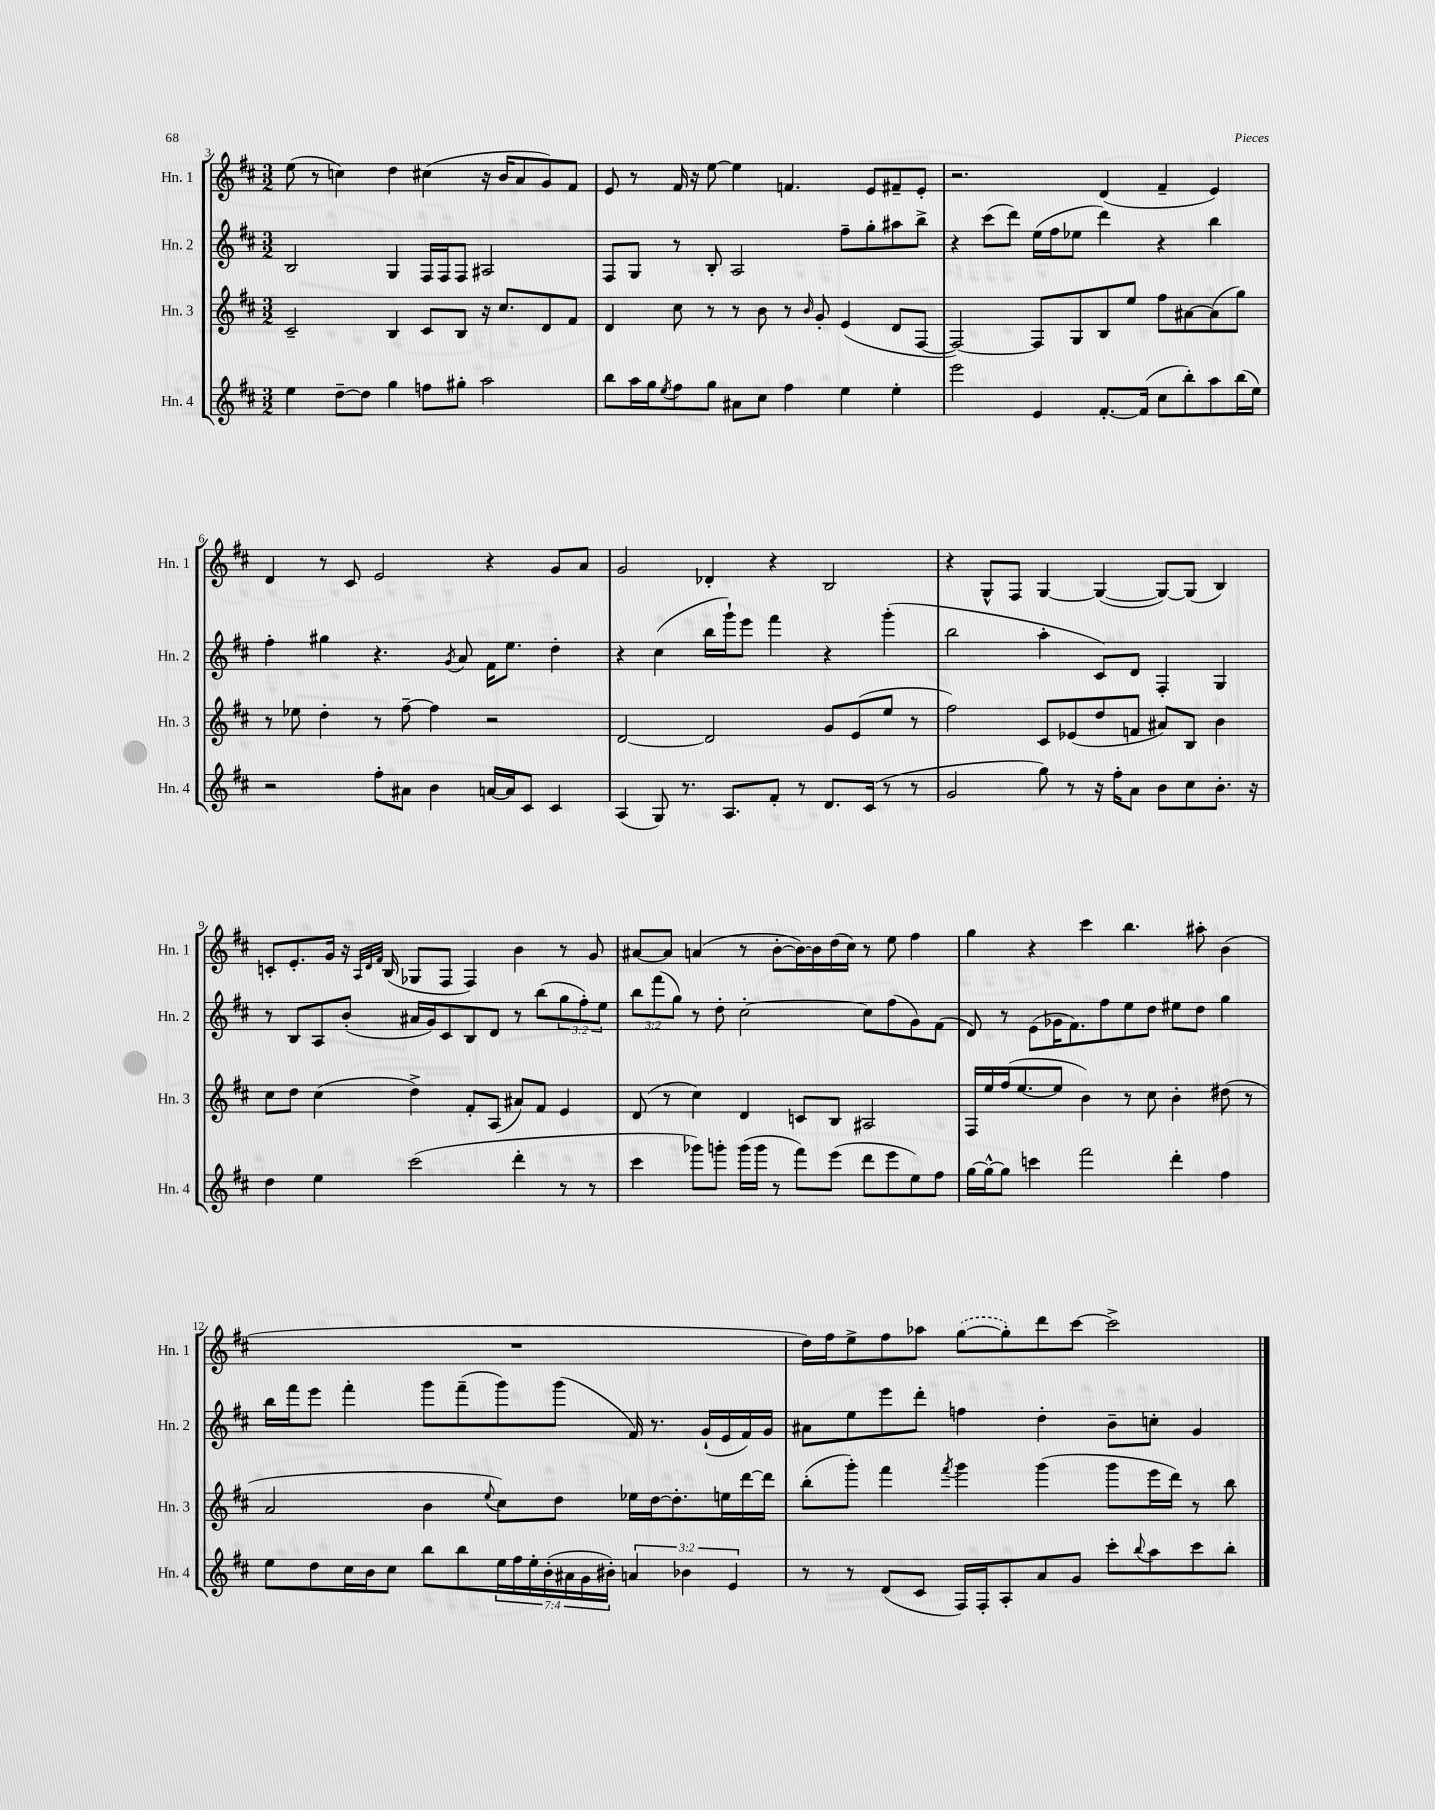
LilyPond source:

<<
\new StaffGroup <<
\new Staff = "s0" \with { instrumentName = "Hn. 1" shortInstrumentName = "Hn. 1" } {
    \clef treble \key d \major \numericTimeSignature \time 3/2
    e''8( r8 c''4) d''4 cis''4( r16 b'16 a'8 g'8) fis'8 |
    e'8 r8 fis'16 r16 e''8~ e''4 f'4. e'8 fis'8-- e'8-. |
    r2. d'4( fis'4-- e'4) |
    d'4 r8 cis'8 e'2 r4 g'8 a'8 |
    g'2 des'4-. r4 b2 |
    r4 g8-^ fis8 g4~ g4~( g8~) g8( b4) |
    c'8-. e'8.-. g'16 r16 \grace { a32 d'32 fis'32 } b16( ges8 fis8 fis4) b'4 r8 g'8 |
    ais'8~ ais'8 a'4( r8 b'8~-. b'16~) b'16 d''16( cis''16) r8 e''8 fis''4 |
    g''4 r4 cis'''4 b''4. ais''8-. b'4( |
    R1. |
    d''16) fis''16 e''8-> fis''8 aes''8 \once \slurDashed g''8~( g''8-.) d'''8 cis'''8~ cis'''2-> \bar "|." |
}
\new Staff = "s1" \with { instrumentName = "Hn. 2" shortInstrumentName = "Hn. 2" } {
    \clef treble \key d \major \numericTimeSignature \time 3/2 \override Staff.TupletNumber.text = #tuplet-number::calc-fraction-text
    b2 g4 fis16 fis16 fis8 ais2 |
    fis8 g8 r8 b8-. a2 fis''8-- g''8-. ais''8 b''8-> |
    r4 cis'''8( d'''8) e''16( fis''16 ees''8 d'''4) r4 b''4 |
    fis''4-. gis''4 r4. \acciaccatura { g'8 } a'8 fis'16 e''8. d''4-. |
    r4 cis''4( b''16 g'''16-!) e'''8 fis'''4 r4 g'''4-.( |
    b''2 a''4-. cis'8) d'8 fis4-. g4 |
    r8 b8 a8 b'8-.( ais'16 g'16) cis'8 b8 d'8 r8 b''8( \tuplet 3/2 { g''8 fis''8-.) e''8 } |
    \tuplet 3/2 { b''8 fis'''8( g''8) } r8 d''8-. cis''2~-. cis''8 fis''8( g'8) fis'8( |
    d'8) r8 e'8( ges'16 fis'8.) fis''8 e''8 d''8 eis''8 d''8 g''4 |
    b''16 fis'''16 e'''8 fis'''4-. g'''8 fis'''8--( g'''8) g'''8( fis'16) r8. g'16-!( e'16 fis'16) g'16 |
    ais'8 e''8 e'''8 d'''8-. f''4 d''4-. b'8-- c''8-. g'4 \bar "|." |
}
\new Staff = "s2" \with { instrumentName = "Hn. 3" shortInstrumentName = "Hn. 3" } {
    \clef treble \key d \major \numericTimeSignature \time 3/2
    cis'2-- b4 cis'8 b8 r16 cis''8. d'8 fis'8 |
    d'4 cis''8 r8 r8 b'8 r8 \grace { b'16 } g'8-. e'4( d'8 fis8~ |
    fis2~) fis8 g8 b8 e''8 fis''8 ais'8~ ais'8( g''8) |
    r8 ees''8 d''4-. r8 fis''8~-- fis''4 r2 |
    d'2~ d'2 g'8 e'8( e''8 r8 |
    fis''2) cis'8 ees'8( d''8 f'8 ais'8) b8 b'4 |
    cis''8 d''8 cis''4( d''4->) fis'8-. a8( ais'8) fis'8 e'4 |
    d'8( r8 cis''4) d'4 c'8 b8 ais2 |
    fis16 e''16 fis''16( e''8.~ e''8 b'4) r8 cis''8 b'4-. dis''8( r8 |
    a'2 b'4 \appoggiatura { e''8 } cis''8) d''8 ees''16 d''16~ d''8.-. e''16 d'''16~ d'''16 |
    b''8-.( g'''8-.) fis'''4 \acciaccatura { fis'''8 } g'''4 g'''4( g'''8 e'''16 d'''16) r8 b''8 \bar "|." |
}
\new Staff = "s3" \with { instrumentName = "Hn. 4" shortInstrumentName = "Hn. 4" } {
    \clef treble \key d \major \numericTimeSignature \time 3/2 \override Staff.TupletNumber.text = #tuplet-number::calc-fraction-text
    e''4 d''8~-- d''8 g''4 f''8 gis''8-. a''2 |
    b''8 a''16 g''16 \acciaccatura { e''8 } fis''8 g''8 ais'8 cis''8 fis''4 e''4 e''4-. |
    e'''2 e'4 fis'8.~-. fis'16( cis''8 b''8-.) a''8 b''16( e''16) |
    r2 fis''8-. ais'8 b'4 a'16~ a'16 cis'8 cis'4 |
    a4( g8) r8. a8. fis'8-. r8 d'8. cis'16( r8 r8 |
    g'2 g''8) r8 r16 fis''16-. a'8 b'8 cis''8 b'8.-. r16 |
    d''4 e''4 cis'''2( d'''4-. r8 r8 |
    cis'''4 ges'''8) g'''8-. g'''16( g'''16 r8 fis'''8) e'''8( d'''8 e'''8 e''8) fis''8 |
    g''16~ g''16~-^ g''8 c'''4 fis'''2 d'''4-. fis''4 |
    e''8 d''8 cis''16 b'16 cis''8 b''8 b''8 \tuplet 7/4 { e''16 fis''16 e''16-. b'16-.( ais'16 g'16 bis'16-.) } \tuplet 3/2 { a'4 bes'4 e'4 } |
    r8 r8 d'8( cis'8 fis16) fis16-. a8-. a'8 g'8 cis'''8-. \appoggiatura { b''8 } a''8 cis'''8 b''8-. \bar "|." |
}
>>
>>
\layout { \context { \Score currentBarNumber = #3 } }
